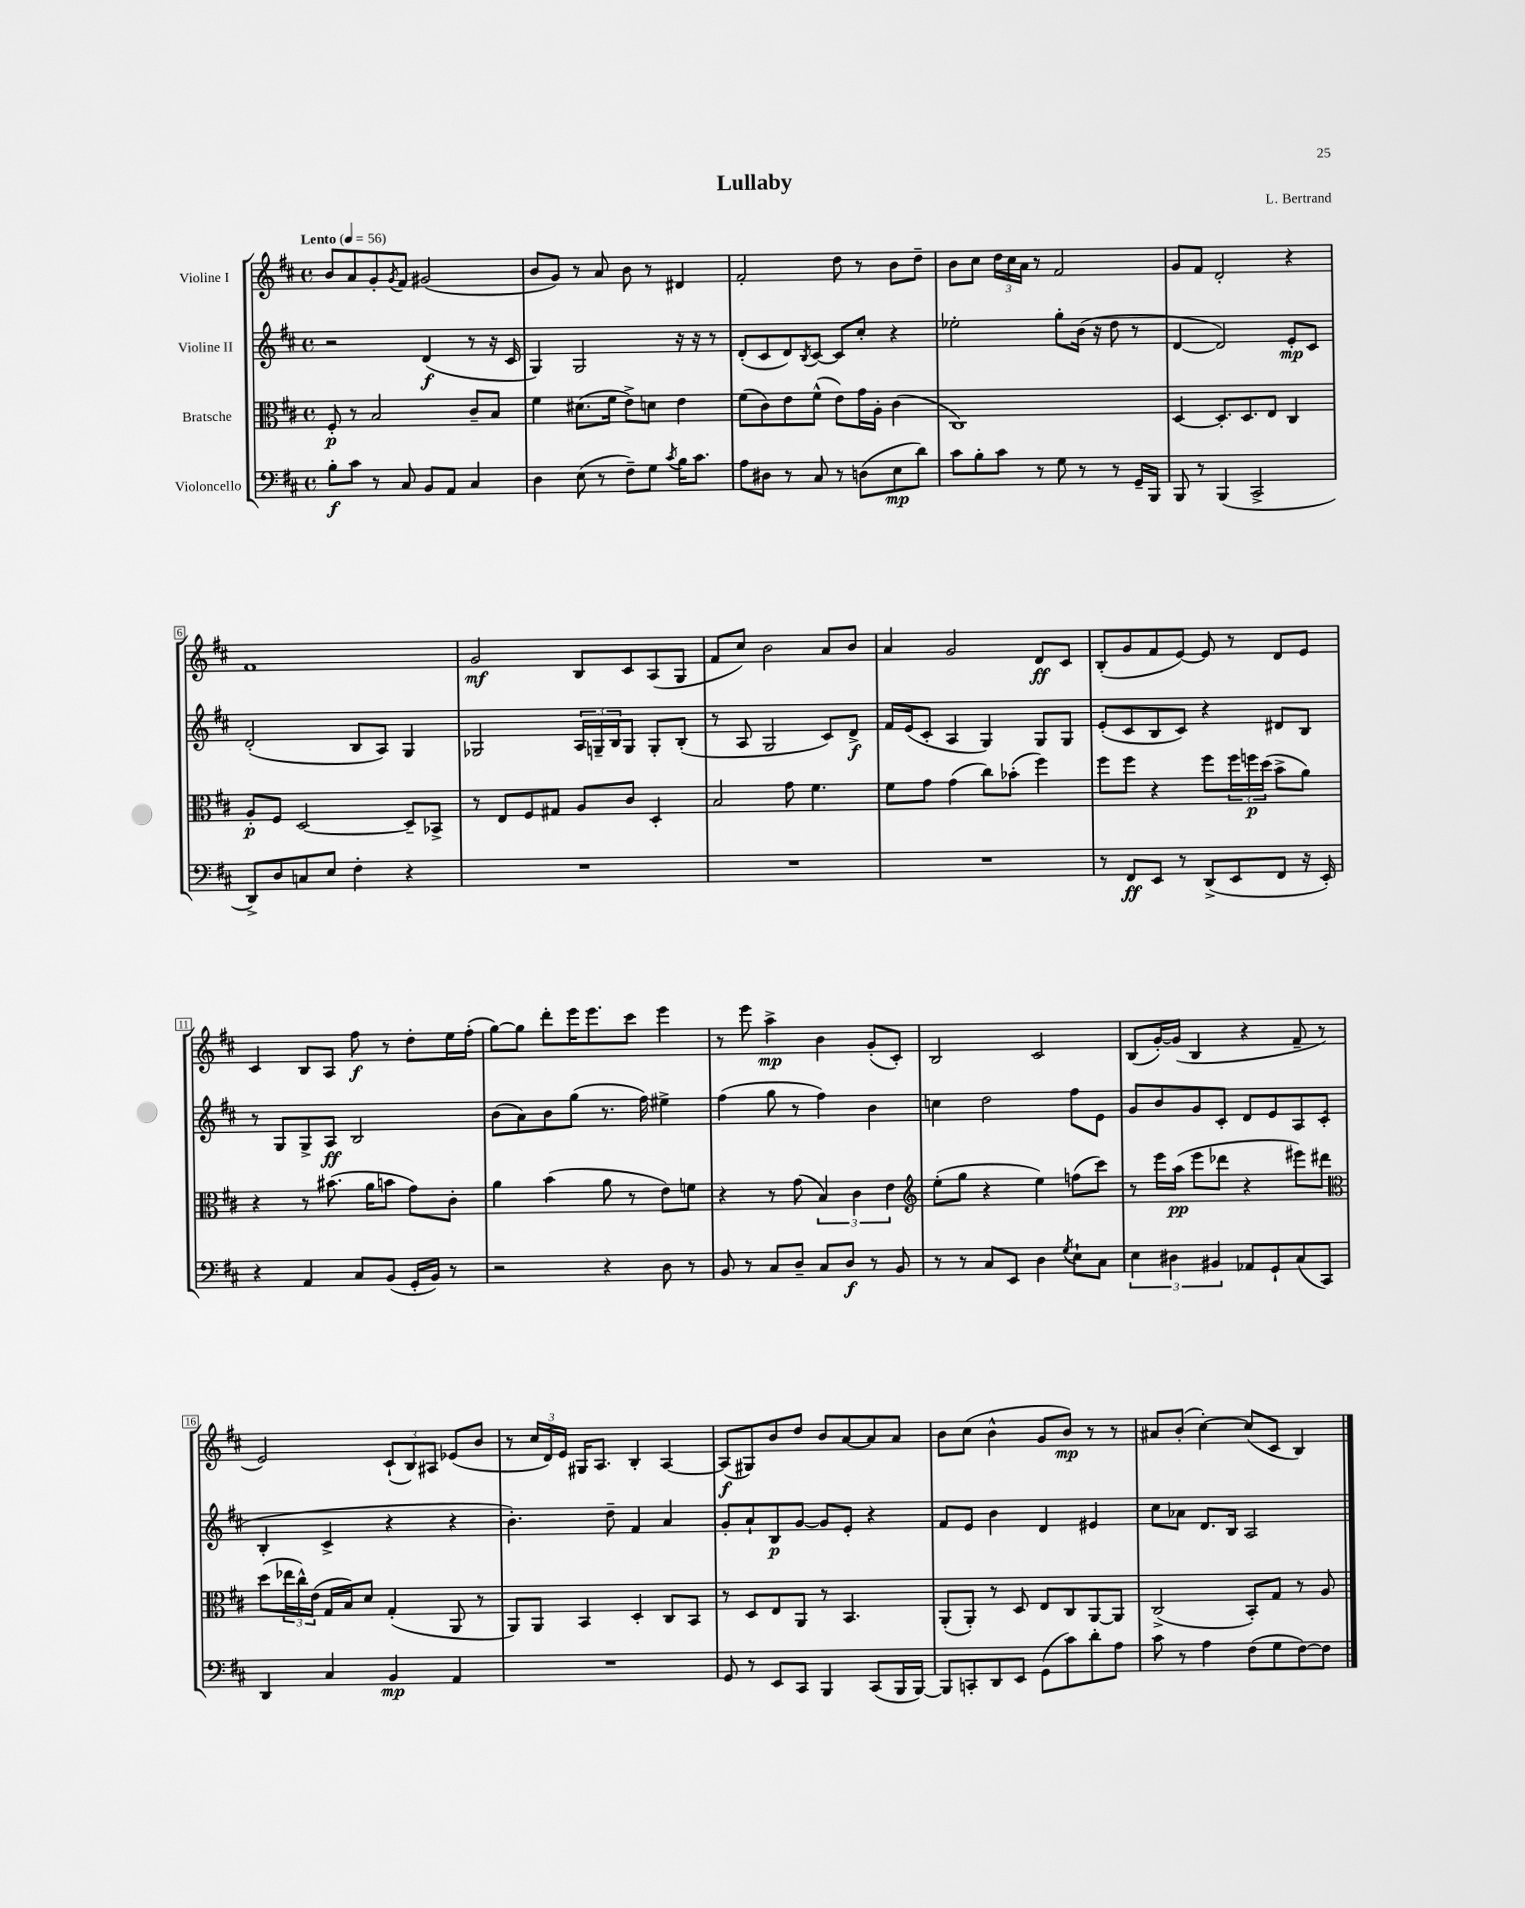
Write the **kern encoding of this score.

**kern	**kern	**kern	**kern
*staff4	*staff3	*staff2	*staff1
*clefF4	*clefC3	*clefG2	*clefG2
*k[f#c#]	*k[f#c#]	*k[f#c#]	*k[f#c#]
*M4/4	*M4/4	*M4/4	*M4/4
*met(c)	*met(c)	*met(c)	*met(c)
*MM56	*MM56	*MM56	*MM56
8B'	8F#'	2r	8b
8c#	8r	.	8a
8r	2B	.	8g'
.	.	.	8qg
8C#	.	.	8f#
8BB	.	(4d	(2g#
8AA	.	.	.
4C#	8c#~	8r	.
.	8B	16r	.
.	.	16c#	.
=	=	=	=
4D	4f#	4G)	8b
.	.	.	8g)
(8E	(8.d#	2G	8r
8r	.	.	8a
.	16f#	.	.
8F#~)	8e^)	.	8b
8G	8d	.	8r
8qc#	.	.	.
16B	4e	16r	4d#
8.c#	.	16r	.
.	.	8r	.
=	=	=	=
8A	(8f#	(8d'	2f#'
8D#	8c#)	8c#	.
8r	8e	8d)	.
.	.	8qB	.
8C#	(8f#^^	[8c#	.
8r	8e)	8c#]	8dd
(8D	16g	8cc#'	8r
.	16A'	.	.
8E	(4c#	4r	8b
8d)	.	.	8dd~
=	=	=	=
8c#	1C#)	2ee-'	8b
8B'	.	.	8cc#
8c#	.	.	24dd
.	.	.	24cc#
.	.	.	24a
8r	.	.	8r
8G	.	8gg'	2f#
8r	.	(16b	.
.	.	16r	.
8r	.	8dd	.
16GG~	.	8r	.
16BBB	.	.	.
=	=	=	=
8BBB	[4D	[4d	8g
8r	.	.	8f#
(4BBB	8.D']	2d])	2d'
.	8.D	.	.
2CC#^	.	.	.
.	8E	.	.
.	4C#	8e'	4r
.	.	8c#	.
=	=	=	=
8DD^)	8A'	(2d'	1f#
8D	8F#	.	.
8C	[2D	.	.
8E	.	.	.
4F#'	.	8B	.
.	.	8A)	.
4r	8D~]	4G	.
.	8BB-^	.	.
=	=	=	=
1r	8r	2G-	2g
.	8E	.	.
.	8F#	.	.
.	8G#	.	.
.	8A	24A	8B
.	.	24G~	.
.	.	24B	.
.	8c#	8G	8c#
.	4D'	8G'	(8A
.	.	(8B'	8G
=	=	=	=
1r	2B	8r	8f#
.	.	8A	8cc#)
.	.	2G	2b
.	8g	.	.
.	4.f#	.	.
.	.	8c#)	8a
.	.	8d^	8b
=	=	=	=
1r	8f#	16f#	4a
.	.	(16e	.
.	8g	8c#'	.
.	(4g	4A	2g
.	8cc#)	4G)	.
.	(8b-'	.	.
.	4ff#)	8G	8d
.	.	8G	8c#
=	=	=	=
8r	8ff#	(8e'	(8B'
8FF#	8ff#	8c#	8g
8EE	4r	8B	8f#
8r	.	8c#)	[8e)
(8DD^	8ff#	4r	8e]
8EE	24ff#	.	8r
.	24ff	.	.
.	(24dd	.	.
8FF#	8b^	8d#	8d
16r	8a)	8B	8e
16EE')	.	.	.
=	=	=	=
4r	4r	8r	4c#
.	.	8G	.
4AA	8r	8G^	8B
.	(8.b#	8A	8A
8C#	.	2B	8ff#
.	16a	.	.
(8BB	8b	.	8r
16GG'	8g)	.	8dd'
16BB)	.	.	.
8r	8c#'	.	16ee
.	.	.	(16ff#'
=	=	=	=
2r	4a	(8b	[8gg)
.	.	8a)	8gg]
.	(4b	8b	8ddd'
.	.	(8gg	16eee
.	.	.	8.eee
4r	8a	8.r	.
.	8r	.	8ccc#
.	.	16ff#)	.
8D	8e)	4ee#^	4eee
8r	8f	.	.
=	=	=	=
8BB	4r	(4ff#	8r
8r	.	.	8eee
8C#	8r	8gg	4aa^
8D~	(8g	8r	.
8C#	6B)	4ff#)	4b
8D	.	.	.
.	6c#	.	.
8r	.	4b	(8g'
.	6e	.	.
8BB	.	.	8c#')
=	=	=	=
*	*clefG2	*	*
8r	(8ee'	4cc	2B
8r	8gg	.	.
8C#	4r	2dd	.
8EE	.	.	.
4D	4ee)	.	2c#
8qG	.	.	.
8E`	(8ff	8ff#	.
8C#	8ccc#)	8e	.
=	=	=	=
6E	8r	8g	(8B
.	16eee	8b	[16g')
6D#	.	.	.
.	(16aa	.	(16g]
.	8eee	8g	4B
6BB#	.	.	.
.	8ddd-	8c#'	.
8AA-	4r	8d	4r
8GG`	.	8e	.
(8C#	8eee#)	8A	8f#~
8CC#)	8ddd#	(8c#'	8r
=	=	=	=
*	*clefC3	*	*
4DD	(8dd	4B'	2e)
.	24ee-	.	.
.	24cc#^^)	.	.
.	(24e	.	.
4C#	16G	4c#^	.
.	16B)	.	.
.	8d	.	.
4BB	(4G'	4r	(12c#`
.	.	.	12B)
.	.	.	12A#
4AA	8AA	4r	(8e-
.	8r	.	8b
=	=	=	=
1r	8AA)	4.b')	8r
.	8AA	.	24cc#
.	.	.	24d)
.	.	.	24e
.	4BB	.	16G#
.	.	.	8.A
.	.	8dd~	.
.	4D'	4f#	4B'
.	8C#	4a	[4A
.	8BB	.	.
=	=	=	=
8GG	8r	8g'	(8A]
8r	8D	8a`	8G#)
8EE	8E	8B	8b
8CC#	8AA	[8g	8dd
4BBB	8r	8g]	8b
.	4.BB	8e'	[8a
(8CC#	.	4r	8a]
16BBB	.	.	8a
[16BBB)	.	.	.
=	=	=	=
8BBB]	(8AA'	8f#	8b
8CC'	8AA')	8e	(8cc#
8DD	8r	4b	4b^^
8EE	8D	.	.
(8GG	8E	4d	8g
8c#)	8C#	.	8b)
8d'	[8AA	4e#	8r
8A	8AA]	.	8r
=	=	=	=
8c#	(2C#^	8cc#	8a#
8r	.	8a-	(8b'
4A	.	8.d	[4cc#')
.	.	16B	.
(8F#	8BB')	2A	(8cc#]
8G	8G	.	8c#
[8F#)	8r	.	4B)
8F#]	8A	.	.
==	==	==	==
*-	*-	*-	*-
